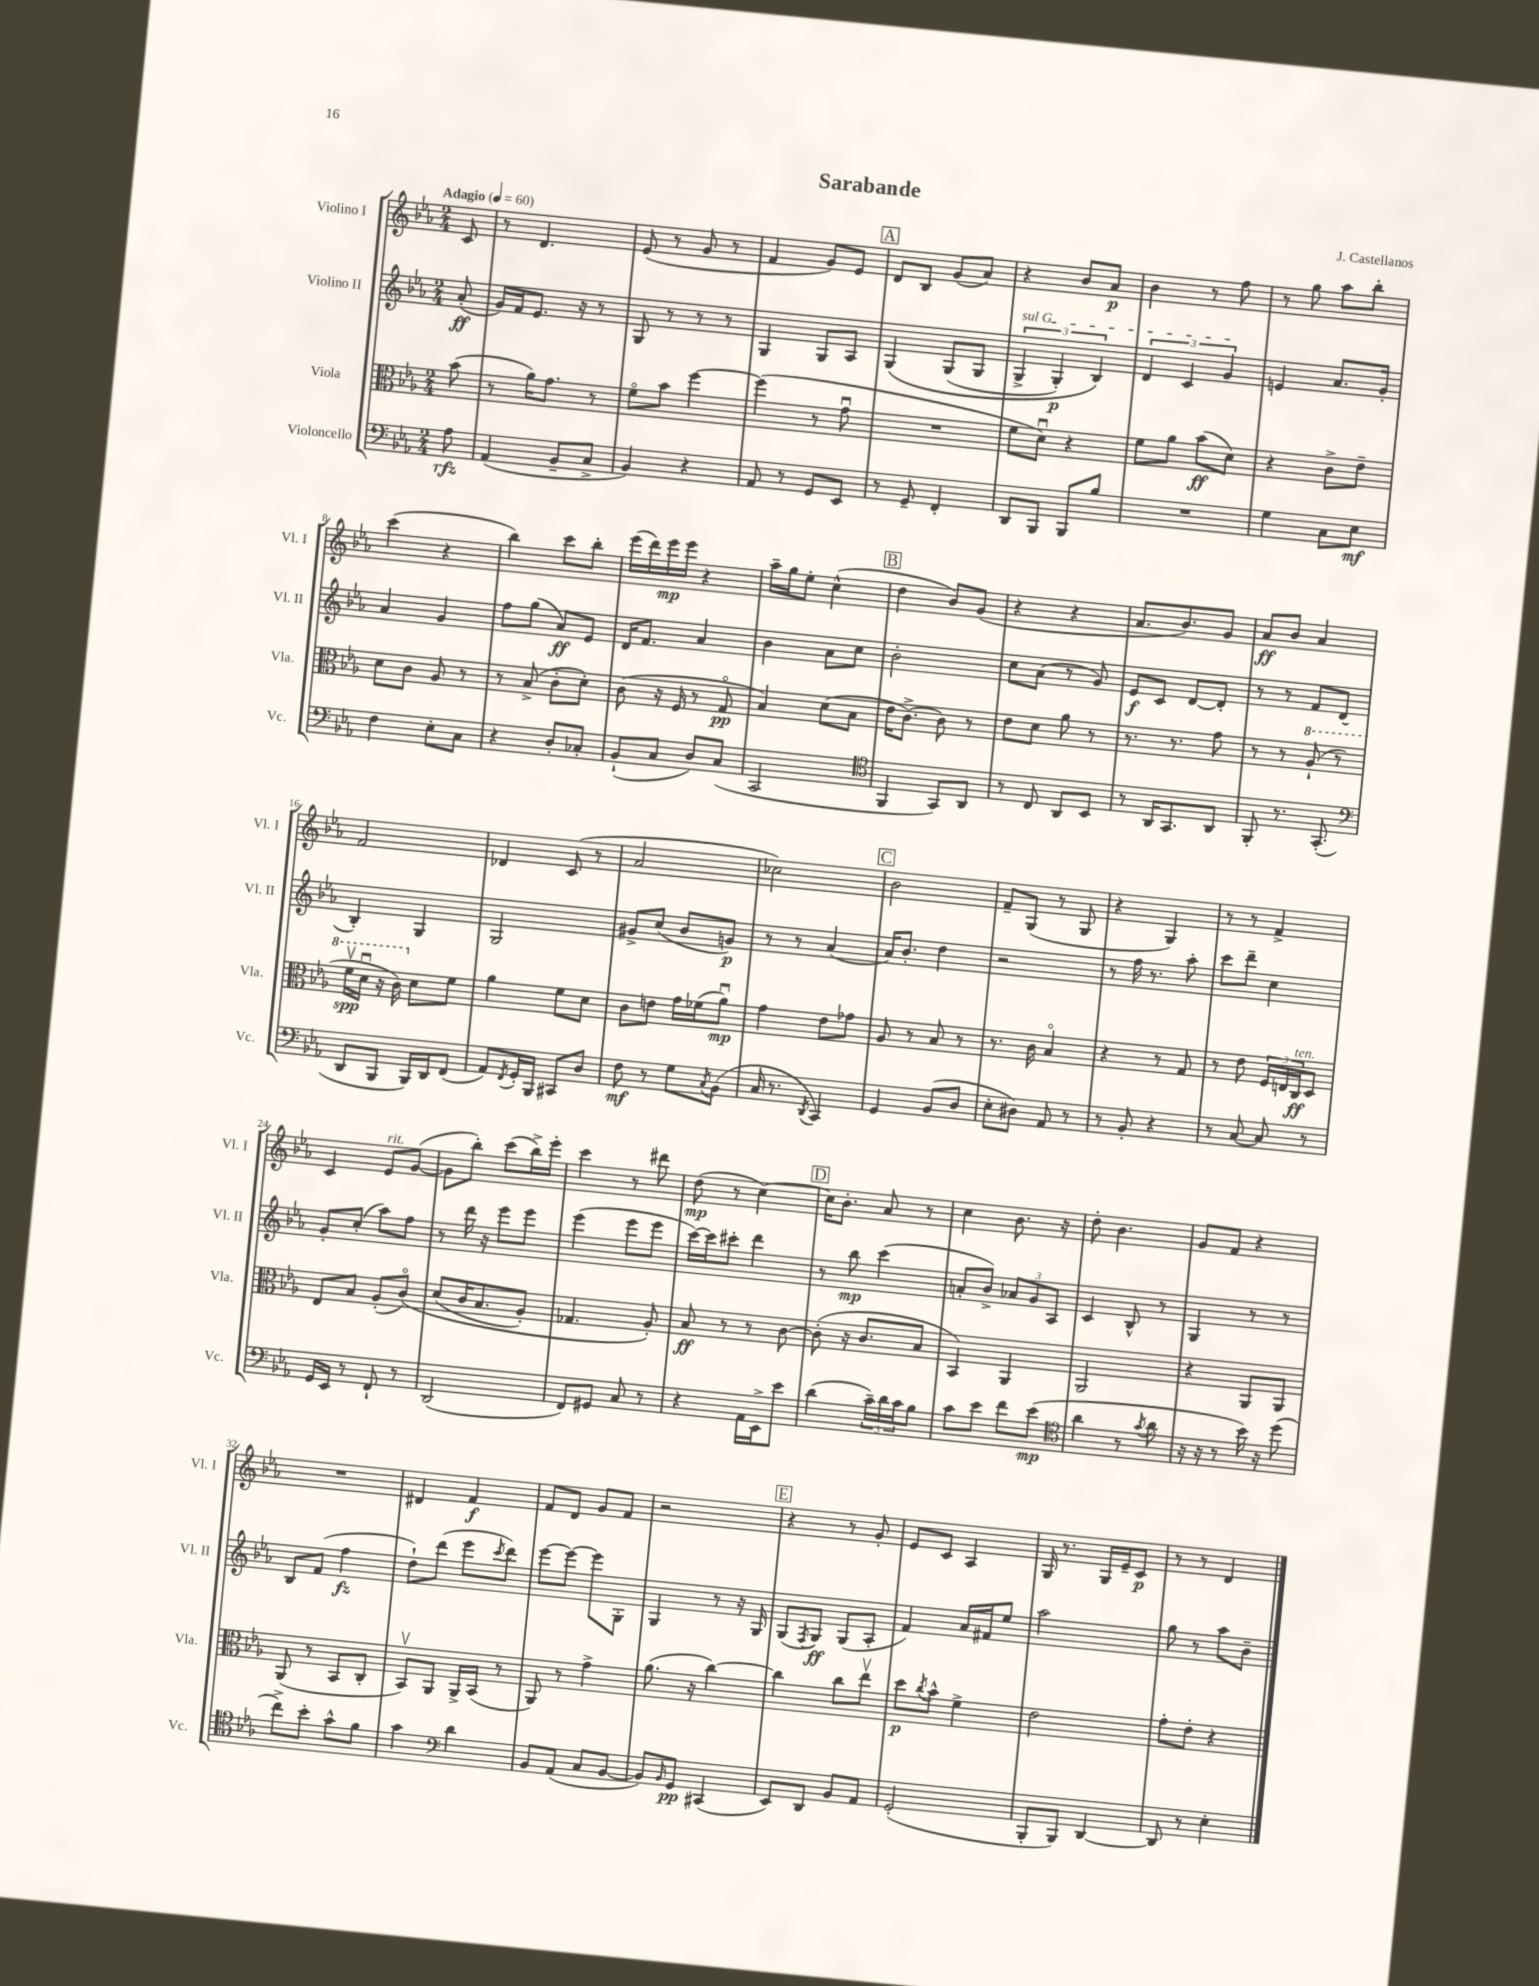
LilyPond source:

\header { title = "Sarabande" composer = "J. Castellanos" }
<<
\new StaffGroup <<
\new Staff = "s0" \with { instrumentName = "Violino I" shortInstrumentName = "Vl. I" } {
    \clef treble \key ees \major \numericTimeSignature \time 2/4 \partial 8 \tempo "Adagio" 4 = 60
    c'8 |
    r8 d'4. |
    ees'8( r8 g'8 r8 |
    f'4 g'8) ees'8 |
    \mark \markup { \box "A" } d'8 bes8 g'8( aes'8) |
    r4 bes'8 aes'8\p |
    bes'4 r8 f''8 |
    r8 g''8 aes''8 bes''8-. |
    c'''4( r4 |
    bes''4) c'''8 bes''8-. |
    ees'''16( d'''16) ees'''16\mp ees'''16 r4 |
    aes''16-- g''16 ees''8-. c''4-^( |
    \mark \markup { \box "B" } d''4 bes'8) g'8( |
    r4 r4 |
    aes'8. bes'8.) g'8 |
    aes'8\ff bes'8 aes'4 |
    f'2 |
    des'4 c'8( r8 |
    aes'2 |
    ces''2) |
    \mark \markup { \box "C" } bes'2 |
    f'8-- g8( r8 g8 |
    r4 g4) |
    r8 r8 f'4-> |
    c'4 ees'8^\markup { \italic "rit." } g'8~( |
    g'8 bes''8-.) c'''8( bes''16->) ees'''16-. |
    c'''4 r8 dis'''8 |
    d''8\mp( r8 c''4~) |
    \mark \markup { \box "D" } c''16 bes'8.-. aes'8 r8 |
    c''4 bes'8. r16 |
    d''8-. bes'4. |
    g'8 f'8 r4 |
    R2 |
    dis'4 f'4\f |
    f'8 d'8 g'8 f'8 |
    r2 |
    \mark \markup { \box "E" } r4 r8 g'8-. |
    ees'8 c'8 aes4 |
    g16 r8. g16 ees'16-- c'8\p |
    r8 r8 d'4 \bar "|." |
}
\new Staff = "s1" \with { instrumentName = "Violino II" shortInstrumentName = "Vl. II" } {
    \clef treble \key ees \major \numericTimeSignature \time 2/4 \partial 8
    aes'8-.\ff( |
    g'16) f'16 ees'8. r16 r8 |
    g8 r8 r8 r8 |
    g4 g8 aes8 |
    \mark \markup { \box "A" } g4\( g8( g8 |
    \tuplet 3/2 { \once \override TextSpanner.bound-details.left.text = \markup { \italic "sul G" } g4->\startTextSpan g4-.\p) bes4\) } |
    \tuplet 3/2 { d'4 c'4 g'4\stopTextSpan } |
    e'4 aes'8. g'16-. |
    aes'4 g'4 |
    f''8 g''8( aes'8\ff) ees'8 |
    d'16 f'8. aes'4 |
    bes'4 aes'8 c''8 |
    \mark \markup { \box "B" } bes'2-. |
    c''8 aes'8( r8 g'8) |
    ees'8\f c'8 d'8~ d'8-. |
    r8 r8 f'8 d'8( |
    bes4-.) g4 |
    g2 |
    gis'8-> c''8( bes'8 g'8\p) |
    r8 r8 aes'4( |
    \mark \markup { \box "C" } aes'16) bes'8.-. d''4 |
    r2 |
    r8 f''16 r8. aes''8-. |
    c'''8 d'''8-- c''4 |
    g'8-. c''8-.( aes''8) f''8 |
    r8 d'''16 r16 ees'''8 ees'''8 |
    ees'''4( ees'''8 ees'''8 |
    c'''16~) c'''16 cis'''8-. d'''4 |
    \mark \markup { \box "D" } r8 bes''8\mp c'''4( |
    a'8-. bes'8->) \tuplet 3/2 { aes'8 g'8 aes8 } |
    c'4 bes8-^ r8 |
    g4 r8 r8 |
    bes8 f'8( f''4\fz |
    d''8-!) d'''8( ees'''8 \acciaccatura { c'''8 } d'''8) |
    ees'''8~ ees'''8~ ees'''8 g8-. |
    g4 r8 r16 g16 |
    \mark \markup { \box "E" } g8( \acciaccatura { f8 } g8\ff) g8( aes8-. |
    f'4) aes'16 fis'16 ees''8 |
    aes''2 |
    g''8 r8 aes''8 bes'8-- \bar "|." |
}
\new Staff = "s2" \with { instrumentName = "Viola" shortInstrumentName = "Vla." } {
    \clef alto \key ees \major \numericTimeSignature \time 2/4 \partial 8
    bes'8( |
    r8 aes'16) g'8. r8 |
    f'8\flageolet bes'8 f''4~ |
    f''4( r8 g'8\downbow |
    \mark \markup { \box "A" } R2 |
    f'8 d'8\downbow) r4 |
    f'8 aes'8 bes'8\ff( d'8) |
    r4 c'8-> ees'8-- |
    d'8 c'8 aes8 r8 |
    r8 bes8->( c'8-. d'8-.) |
    c'8( r16 f16 r8 g8\flageolet\pp |
    bes4) d'8( bes8 |
    \mark \markup { \box "B" } ees'16 c'8.~->) c'8 r8 |
    ees'8 d'8 aes'8 r8 |
    r8. r8. g'8 |
    r8 r8 \ottava #1 aes'8-!( r8 |
    f''16\upbow\spp d''16\downbow r16 c''16) \ottava #0 d'8 f'8 |
    aes'4 f'8 d'8 |
    c'8 e'8 g'16 fes'16( aes'8\downbow\mp) |
    g'4 ees'8 ges'8 |
    \mark \markup { \box "C" } aes8 r8 bes8 r8 |
    r8. c'16 bes4\flageolet |
    r4 r8 g8 |
    r8 ees'8 \tuplet 3/2 { f16 e16 c16\ff^\markup { \italic "ten." } } d8 |
    ees8 bes8 aes8-.( c'8\flageolet)\( |
    d'8( c'16 bes8. aes8-.) |
    ges4. aes8-.\) |
    bes8\ff r8 r8 c'8~ |
    \mark \markup { \box "D" } c'8-.( r16 c'8. bes8 |
    bes,4) aes,4 |
    aes,2 |
    r4 aes,8 aes,8 |
    aes,8( r8 bes,8 c8-. |
    bes,8\upbow) aes,8 aes,16-> bes,16( r8 |
    aes,8) r8 g'4-> |
    aes'8.( r16 c''4~) |
    \mark \markup { \box "E" } c''4 c''8 ees''8\upbow |
    d''8\p \acciaccatura { c''8 } bes'8-^ f'4-> |
    ees'2 |
    g'8-. ees'8-. r4 \bar "|." |
}
\new Staff = "s3" \with { instrumentName = "Violoncello" shortInstrumentName = "Vc." } {
    \clef bass \key ees \major \numericTimeSignature \time 2/4 \partial 8
    aes8\rfz |
    aes,4( bes,8-- c8-> |
    bes,4) r4 |
    aes,8 r8 g,8 ees,8 |
    \mark \markup { \box "A" } r8 g,8-- f,4-. |
    d,8 bes,,8 bes,,8 bes8 |
    R2 |
    g4 c8 ees8\mf |
    f4 ees8-. c8 |
    r4 d8-. ces8-. |
    bes,8-!( c8 d8) c8( |
    c,2 |
    \mark \markup { \box "B" } \clef tenor f,4 g,8) aes,8 |
    r8 c8 aes,8 bes,8 |
    r8 aes,16 g,8. aes,8 |
    f,8-. r8. g,8.-.( |
    \clef bass d,8 bes,,8 bes,,16) d,16 f,8( |
    aes,8) \acciaccatura { f,8 } g,16-. bes,,16 cis,8 d8 |
    f8\mf r8 g8 \acciaccatura { c8 } bes,8( |
    c16 r8. \acciaccatura { d,8 } c,4) |
    \mark \markup { \box "C" } g,4 bes,8( d8 |
    ees8-. dis8) aes,8 r8 |
    r8 bes,8-. r4 |
    r8 c8~ c8 r8 |
    g,16 ees,16 r8 f,8-! r8 |
    d,2( |
    f,8) gis,8 c8 r8 |
    r4 aes,16 ees,16-> ees'8 |
    \mark \markup { \box "D" } d'4( \tuplet 3/2 { c'16--) d'16 c'16 } bes8 |
    c'8 ees'8 f'8 ees'8\mp( |
    \clef tenor aes'4 r8 \acciaccatura { g'8 } aes'8 |
    r16 r16 r8 bes'16) r16 d''8( |
    c''8->) bes'8-. g'8-^ f'8 |
    g'4 \clef bass d'4 |
    bes,8 aes,8( c8 bes,8~ |
    bes,8) \grace { bes,16 } g,8\pp cis,4( |
    \mark \markup { \box "E" } ees,8) d,8 bes,8 aes,8 |
    g,2-.( |
    bes,,8-. bes,,8) d,4~ |
    d,8 r8 ees4-. \bar "|." |
}
>>
>>
